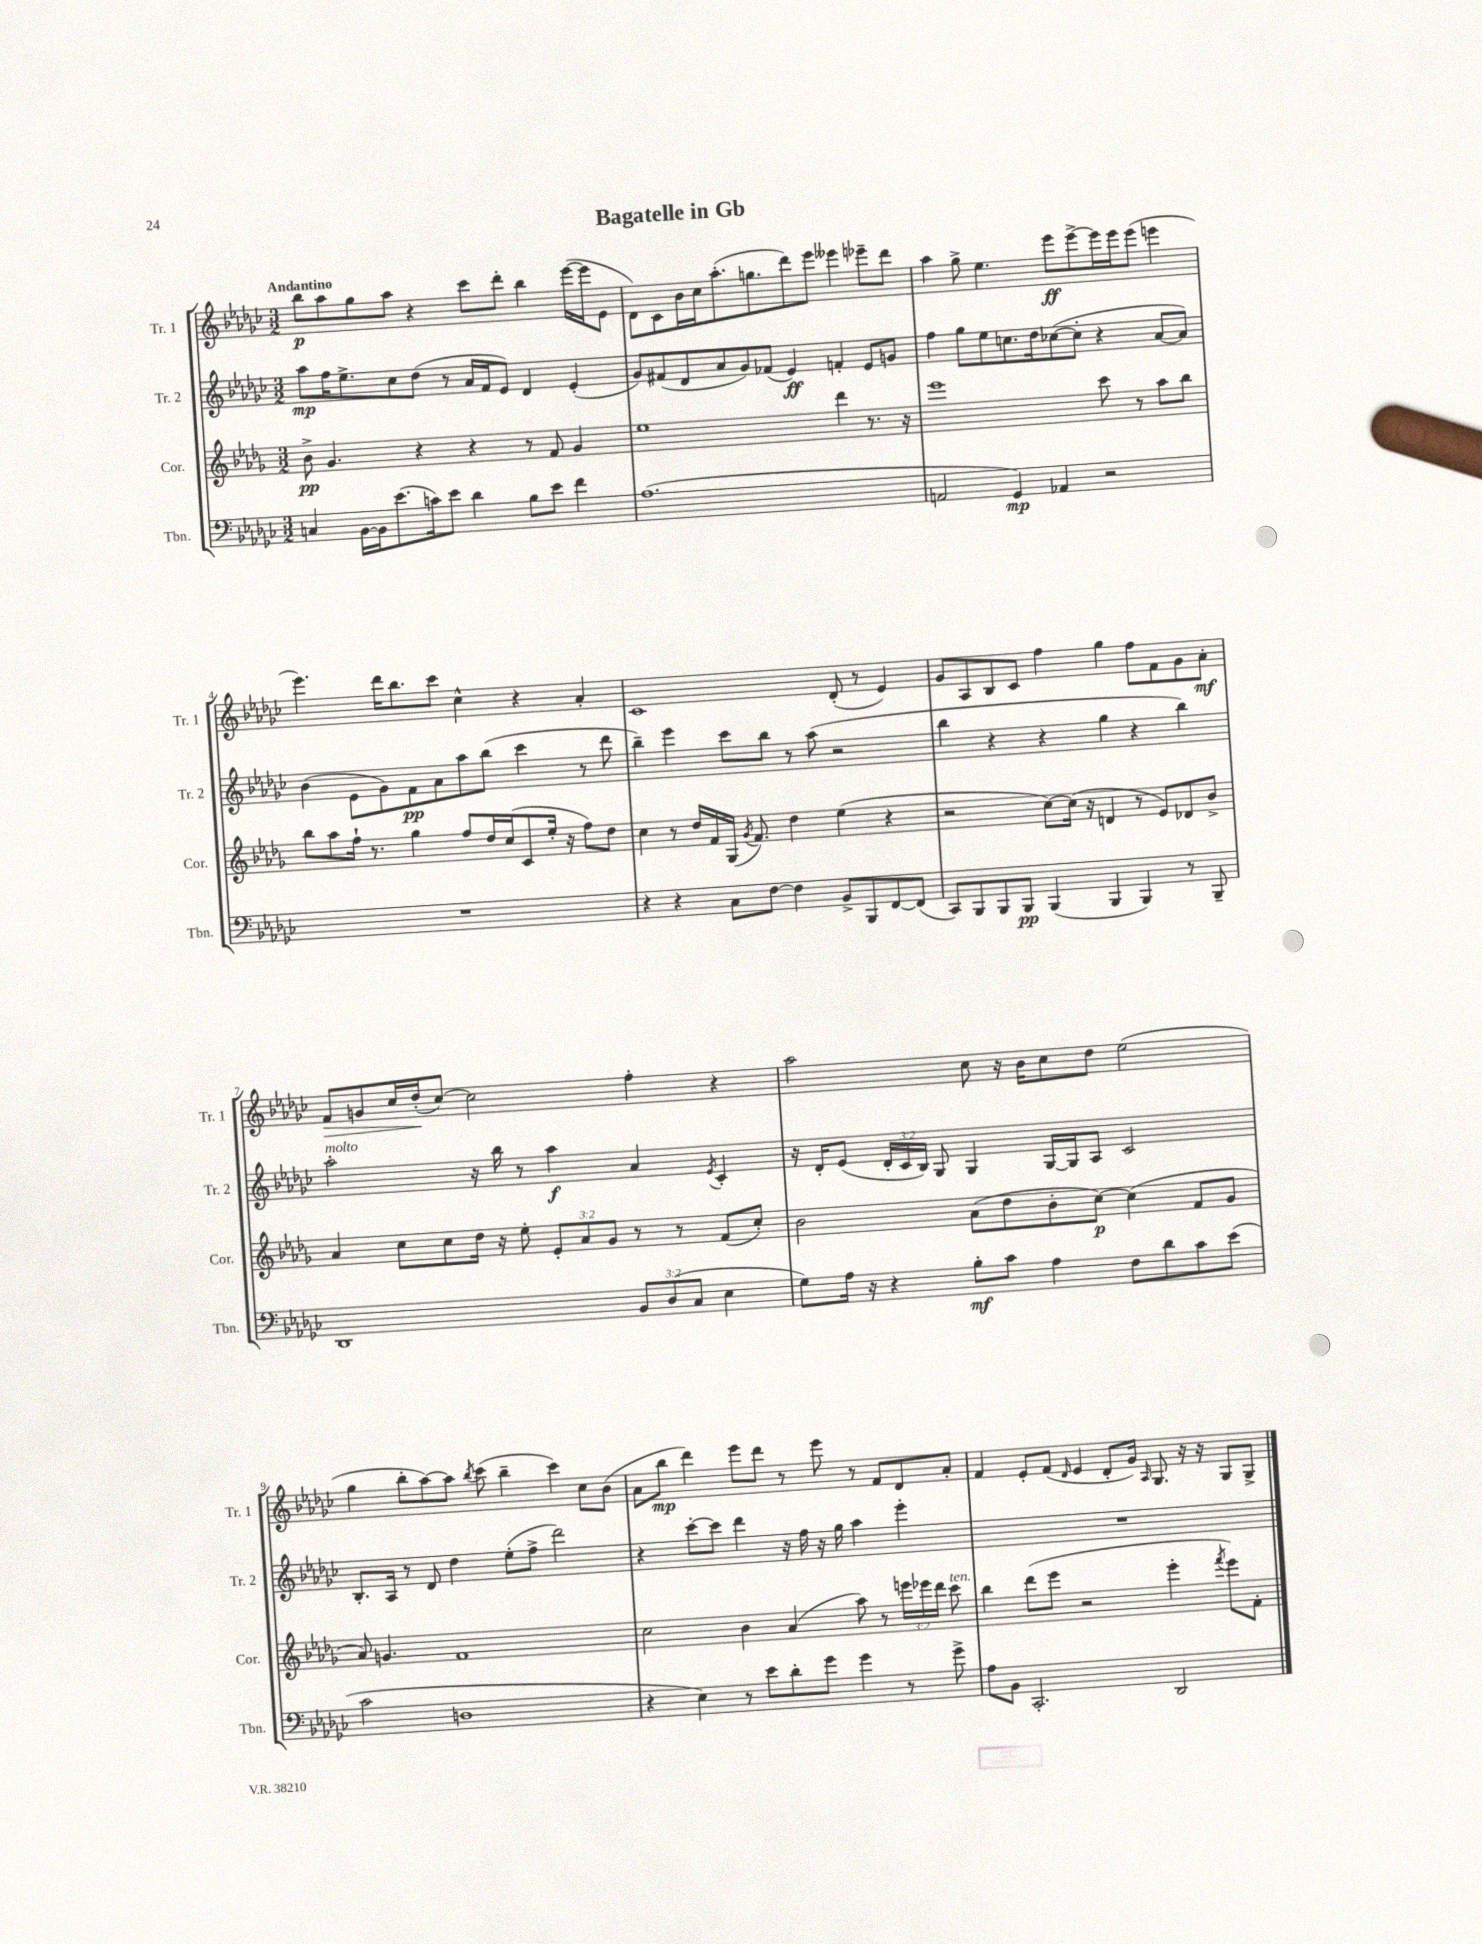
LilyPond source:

\header { title = "Bagatelle in Gb" }
<<
\new StaffGroup <<
\new Staff = "s0" \with { instrumentName = "Tr. 1" shortInstrumentName = "Tr. 1" } {
    \clef treble \key ges \major \numericTimeSignature \time 3/2 \tempo "Andantino"
    \autoBeamOff bes''8[\p aes''8 ges''8 aes''8] r4 ces'''8[ des'''8]-. bes''4 ees'''16[~( ees'''16 ees'8] |
    des'8[) ces'8 bes'16 ces''16 aes''8.-.( g''8. des'''8) ees'''8] eeses'''4 ees'''8[-- des'''8] |
    aes''4 ges''8-> ees''4. ees'''8[\ff ees'''8~-> ees'''16 ees'''16 ees'''8]( e'''4 |
    ees'''4.) des'''16[ bes''8. ces'''8] ces''4-^ r4 aes'4-. |
    ces'1 des'8-.( r8 ees'4) |
    ges'8[ aes8 bes8 ces'8] f''4 ges''4 f''8[ f'8 ges'8 aes'8]-.\mf |
    f'8[\> g'8 ces''16 des''16-.\!( ces''8]~) ces''2 f''4-. r4 |
    aes''2 ces''8 r16 bes'16[ ces''8 des''8] ees''2( |
    ges''4 bes''8[-. aes''8~) aes''8] \acciaccatura { bes''8 } ces'''8( bes''4-- ces'''4) ces''8[ bes'8]( |
    aes'8[ bes''8]\mp des'''4) ees'''8[ des'''8] r8 ees'''8 r8 f'8[ des'8 aes'8]-. |
    f'4 ees'8[-. f'8]( \grace { des'16 } ees'4 des'8[-. ges'16]) \grace { aes16 } ges8. r16 r16 ges8[ ges8]-> \bar "|." |
}
\new Staff = "s1" \with { instrumentName = "Tr. 2" shortInstrumentName = "Tr. 2" } {
    \clef treble \key ges \major \numericTimeSignature \time 3/2 \override Staff.TupletNumber.text = #tuplet-number::calc-fraction-text
    \autoBeamOff aes''8[\mp f''16 ees''8.-> ces''8 des''8]( r8 aes'16[ f'16 ees'8]) des'4 ees'4-.( |
    ges'8[) fis'8( des'8 aes'8 ges'8) fes'8]( ees'4\ff) f'4-. ees'8[ g'8] |
    f''4 ges''8[ ees''8 c''8. des''16 ces''8~( ces''8]-. r4 aes'8[~ aes'8]) |
    bes'4( ees'8[ ges'8) f'8\pp aes'8 aes''8 bes''8]( ces'''4 r8 des'''8 |
    bes''4--) ees'''4 ces'''8[ bes''8] r8 aes''8( r2 |
    bes''4 r4 r4 ges''4 r4 bes''4) |
    aes''2-.^\markup { \italic "molto" } r16 bes''16 r8 aes''4\f aes'4 \acciaccatura { ees'8 } ces'4-. |
    r16 des'16[-. ees'8]( \tuplet 3/2 { des'16[-. ces'16 bes16]) } ges8 ges4 ges16[~ ges16 aes8] ces'2 |
    bes8.[-. aes16] r8 des'8 des''4 ees''8[-.( f''8]-> des'''2) |
    r4 ces'''8[~-. ces'''8] des'''4 r16 f''16 r16 ges''16 aes''4 ees'''4-. |
    R1. \bar "|." |
}
\new Staff = "s2" \with { instrumentName = "Cor." shortInstrumentName = "Cor." } {
    \clef treble \key des \major \numericTimeSignature \time 3/2 \override Staff.TupletNumber.text = #tuplet-number::calc-fraction-text
    \autoBeamOff bes'8->\pp ges'4. r4 r4 r8 f'8 ges'4 |
    ees''1 des'''4 r8. r16 |
    ees'''1 c'''8 r8 aes''8[ bes''8] |
    bes''8[ aes''8 f''16]-! r8. ges''4 f''8[ des''16 c''16( c'8 ees''16]-. r16 f''8[) des''8] |
    c''4 r8 des''16[ f'16 ges16]( \acciaccatura { ges'8 } f'8.) des''4 ees''4( r4 |
    r2 c''8[~) c''16]( r16 d'4 r8 ees'8[) des'8 bes'8]-> |
    aes'4 c''8[ c''8 des''16] r16 ees''8-. \tuplet 3/2 { ees'8[-. aes'8 ges'8] } r8 r8 f'8[( c''8]-.) |
    bes'2 aes'8[( des''8 bes'8-. c''8]~\p) c''4( f'8[ ges'8] |
    aes'8) g'4. f'1 |
    c''2 bes'4 aes'4( aes''8) r8 \tuplet 3/2 { e'''16[ ees'''16 des'''16] } c'''8^\markup { \italic "ten." } |
    bes''4 des'''8[( ees'''8] r2 ees'''4-. \acciaccatura { f'''8 } ees'''8[) f'8]-. \bar "|." |
}
\new Staff = "s3" \with { instrumentName = "Tbn." shortInstrumentName = "Tbn." } {
    \clef bass \key ges \major \numericTimeSignature \time 3/2 \override Staff.TupletNumber.text = #tuplet-number::calc-fraction-text
    \autoBeamOff c4 bes,16[~ bes,16 ees'8.( c'16) ees'8] des'4 bes8[ ees'8] f'4 |
    aes1.( |
    a,2 ges,4\mp) aes,4 r2 |
    R1. |
    r4 r4 ces8[ f8]~ f4 bes,8[-> bes,,8 f,8~ f,8]( |
    ces,8[) bes,,8 bes,,8 bes,,8]\pp bes,,4( bes,,4 bes,,4) r8 bes,,8-- |
    des,1 \tuplet 3/2 { bes,8[ des8( ces8] } ees4 |
    ges8[) aes16] r16 r4 bes8[-.\mf ces'8] aes4 f8[ des'8 ces'8 ees'8]( |
    ces'2 d1 |
    r4 ees4) r8 ees'8[ des'8-. ges'8] ges'4 r8 ges'8-> |
    aes8[ bes,8] ces,2.-. des,2 \bar "|." |
}
>>
>>
